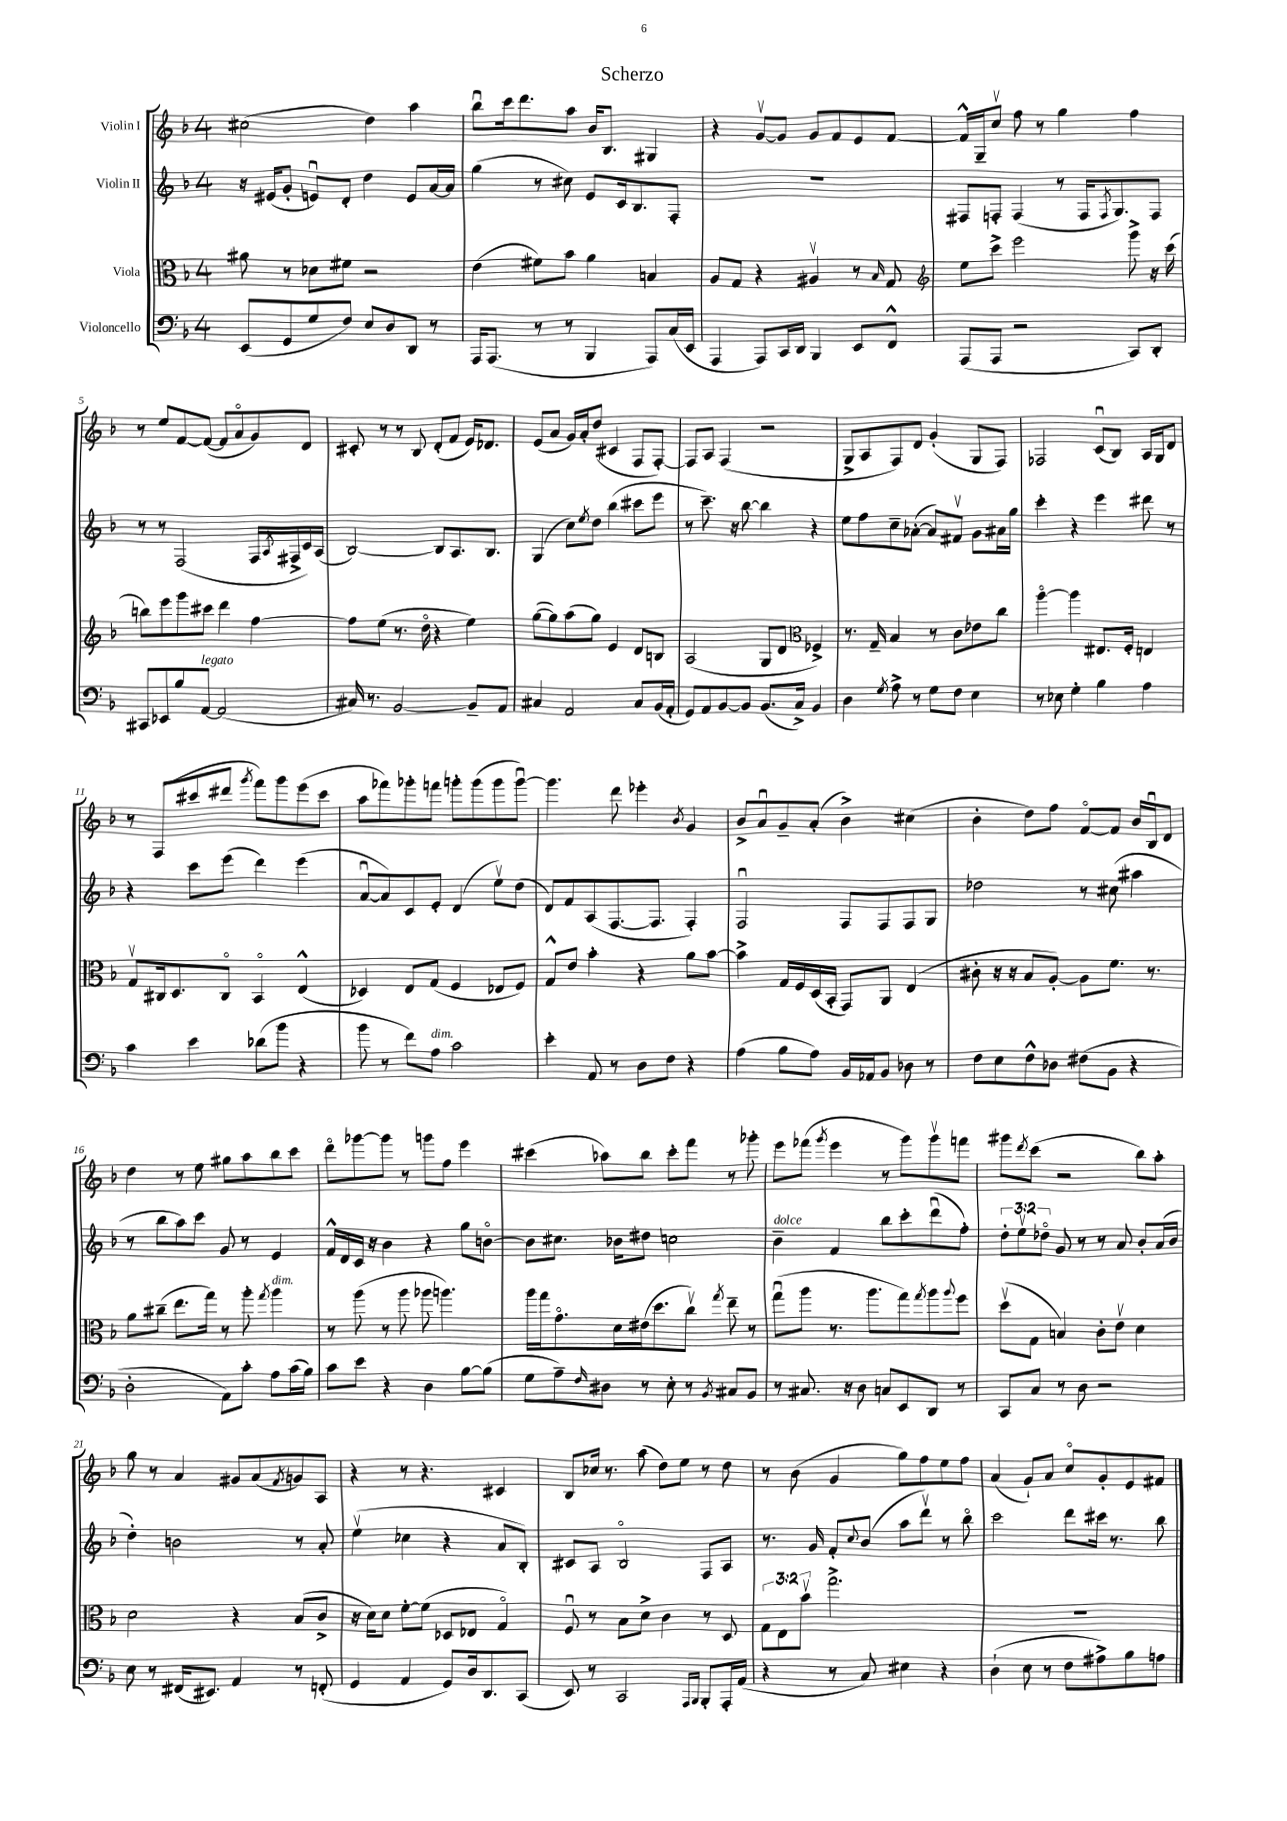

**kern	**kern	**kern	**kern
*part4	*part3	*part2	*part1
*staff4	*staff3	*staff2	*staff1
*I"Violoncello	*I"Viola	*I"Violin II	*I"Violin I
*clefF4	*clefC3	*clefG2	*clefG2
*k[b-]	*k[b-]	*k[b-]	*k[b-]
*M4/4	*M4/4	*M4/4	*M4/4
=1	=1	=1	=1
(8EE/L	8a#X\	16r	(2cc#X\
.	.	(16e#X/KL	.
8GG/	8r	8g'/J	.
8G/	8d-X\L	8enu/L)	.
8F/J)	8f#X\J	8d'/J	.
8E/L	2r	4dd\	4dd\)
8D/	.	.	.
8DD/J	.	8e/L	4aa\
8r	.	[16a/L	.
.	.	16a/JJ]	.
=2	=2	=2	=2
16AAA/KL	(4e\	(4gg\	8bb-u\L
(8.AAA/J	.	.	.
.	.	.	16ccc\k
.	.	.	8.ddd\
8r	8f#X\L)	8r	.
8r	8b-\J	8cc#X\)	8aa\J
4BBB-/	4a\	8e/L	16b-/KL
.	.	.	8.B-/J
.	.	16c/k	.
.	.	8.B-/	.
8AAA/L)	4Bn/	.	4G#X/
(16C/L	.	8F'/J	.
16EE/JJ	.	.	.
=3	=3	=3	=3
4AAA/	8A/L	1r	4r
.	8G/J	.	.
8AAA/L)	4r	.	[8gv/L
16CC/L	.	.	8g/J]
16DD/JJ	.	.	.
4BBB-/	4A#Xv/	.	8g/L
.	.	.	8f/
8EE/L	8r	.	8e/
.	16qqB-/	.	.
8FF^^/J	8G/	.	[8f/J
=4	=4	=4	=4
*	*clefG2	*	*
(8AAA/L	8ee\L	8F#X/L	16f^^/LL]
.	.	.	16G~/J
8AAA/J	8ccc^\J	8Fn'/J	8ccv/J
2r	2eee\	(4F/	8ff\
.	.	.	8r
.	.	8r	4gg\
.	.	16F/KL	.
.	.	8qF/	.
.	.	8.G/)	.
8CC/L)	8ggg^\	.	4ff\
8DD'/J	16r	8F/J	.
.	(16ccc\	.	.
!!LO:LB:g=z
=5	=5	=5	=5
8CC#X/L	8bbn\L)	8r	8r
8EE-X/	8eee\	8r	8ee/L
8B-/	8ggg\	(2F/	[8f/
!LO:TX:a:i:t=legato	!	!	!
[8AA/J	8ccc#X\J	.	(8f/J_
(2AA/]	4ddd\	.	8f/L]
.	.	.	8a/
.	[4ff\	16F/LL	8g/)
.	.	8qA/	.
.	.	16F#X^/	.
.	.	16c/)	8d/J
.	.	(16A/JJ	.
=6	=6	=6	=6
16C#X/)	8ff\L]	[2B-/)	8c#X'/
8.r	.	.	.
.	(8ee\J	.	8r
[2BB-/	8.r	.	8r
.	.	.	8B-/
.	16dd\	.	.
.	4r	8B-/L]	(8d'/L
.	.	8.A/	8f/J
8BB-~/L]	4ee\)	.	16e/KL)
.	.	8.B-/J	8.d-X/J
8AA/J	.	.	.
=7	=7	=7	=7
4C#X/	([8gg\L	(4G/	(8e/L
.	8gg\])	.	8a/J
2AA/	(8aa\	8cc\L)	16g/LL)
.	.	.	16a'/J
.	.	8qee/	.
.	8gg\J)	8dd\J	(8dd/J
.	4e/	(4bb-\	4c#X/
8C#/L	8d/L	8ccc#X\L	8F/L
(16BB-/L	8Bn/J	8eee\J	[8F'/J)
16AA'/JJ	.	.	.
=8	=8	=8	=8
8GG/L)	(2A/	8r	8F/L]
8AA/	.	8.ccc~\)	8A/J
[8BB-/	.	.	(4F/
.	.	16r	.
8BB-/J]	.	[8bb-\	.
(8.BB-/L	8G/L	4bb-\]	2r
.	8d/J	.	.
16C^/Jk)	.	.	.
*	*clefC3	*	*
4BB-/	4F-X^/)	4r	.
=9	=9	=9	=9
4D\	8.r	8ee\L	8G^/L
.	.	8ff\	8A/
.	16G~/	.	.
8qG/	.	.	.
8A^\	4B-/	8cc~\	8F/)
8r	.	([8a-X'\J	8d/J
8G\L	8r	8a-/L])	(4g'/
8F\J	8c\L	8f#Xv/J	.
4E\	8e-X\	8g\L	8G/L
.	8cc\J	16a#X\L	8F/J)
.	.	16gg\JJ	.
=10	=10	=10	=10
8r	[4aa\	4ccc'\	2F-X/
8E-X\	.	.	.
4G'\	4aa\]	4r	.
4B-\	8.E#X/L	4eee\	(8cu/L
.	.	.	8B-/J)
.	16F'/Jk	.	.
4A\	4En/	8ddd#X\	16A/LL
.	.	.	16G/J
.	.	8r	8d/J
!!LO:LB:g=z
=11	=11	=11	=11
4c\	8Gv/L	4r	8r
.	16C#X/k	.	(8F/L
.	8.D/	.	.
4e\	.	8ccc\L	8ccc#X/
.	8C#/J	(8eee\J	8ddd#X/J
.	.	.	8qggg/
(8d-X\L	4BB-/	4ddd\)	8fff\L)
8b-\J	.	.	8ggg\
4r	(4E^^/	(4eee\	(8eee\
.	.	.	8ccc#\J
=12	=12	=12	=12
8b-\	4D-X/)	[8au/L	8aa\L
8r	.	8a/])	8fff-X\)
8f\L)	8E/L	8c/	8ggg-X'\
!LO:TX:a:i:t=dim.	!	!	!
8A\J	(8G/J	8e'/J	8fffn\J
2c\	4F/	(4d/	8gggn'\L
.	.	.	(8ggg\
.	8E-X/L	8eev\L)	8ggg\
.	8F/J)	(8dd\J	[8gggu\J)
=13	=13	=13	=13
4e'\	8G^^/L	8d/L)	4.ggg\]
.	8e/J	8f/	.
8AA/	4b-'\	(8A/	.
8r	.	[8.F/	8ddd\
8D\L	4r	.	4eee-X'\
.	.	8.F/J]	.
8F\J	.	.	.
.	.	.	8qb-/
4r	8a\L	4F'/)	4g/
.	[8b-\J	.	.
=14	=14	=14	=14
(4A\	4b-^\]	2Fu/	8b-^/L
.	.	.	8au/
8B-\L	16G/LL	.	8g~/
.	16F/	.	.
8A\J)	(16D/	.	(8a'/J
.	16BB-'/JJ	.	.
16BB-/LL	8GG/L)	8F/L	4b-^\)
16AA-X/J	.	.	.
8BB-/J	8AA/J	8F/	.
8D-X\	(4E/	8F/	(4cc#X\
8r	.	8G/J	.
=15	=15	=15	=15
8F\L	8c#X'\	2dd-X\	4b-'\
8E\	16r	.	.
.	16r	.	.
8F^^\	8B-/L	.	8dd\L)
8D-X\J	[8A'/J)	.	8ff\J
(8F#X\L	8A\L]	8r	[8f/L
8BB-\J	8.f\J	(8cc#X\	8f/J]
4r	.	4aa#X\	16b-/LL
.	8.r	.	16B-u/J
.	.	.	8d/J
!!LO:LB:g=z
=16	=16	=16	=16
2D'\	8a\L	8r	4dd\
.	(8cc#X~\J	8bb-\L	.
.	8.ee\L	8aa\)	8r
.	.	8ccc\J	8ee\
.	16gg\Jk)	.	.
8AA\L)	8r	8g/	8gg#X\L
8c'\J	8aa'\	8r	8aa\
.	8qgg/	.	.
!	!LO:TX:a:i:t=dim.	!	!
8A\L	4aa\	4e/	8bb-\
(16c\L	.	.	8ccc\J
16B-\JJ)	.	.	.
=17	=17	=17	=17
8c\L	8r	16f^^/LL	8ddd\L
.	.	16d/	.
8e\J	(8aa\	16c/JJ	[8ggg-X\
.	.	16r	.
4r	8r	4b-\	8ggg-\J]
.	8aa\	.	8r
4D\	8aa-X\	4r	8gggn\L
.	4.aan\)	.	8ff\J
[8B-\L	.	8gg\L	4eee\
(8B-\J]	.	[8bn\J	.
=18	=18	=18	=18
8G\L	16aa\LL	8b\L]	(4ccc#X\
.	16gg\J	.	.
8A~\)	8.g\	8.cc#X\J	.
16qqF/	.	.	.
8D#X\J	.	.	8aa-X\L)
.	16d\L	16b-X\KL	.
8r	(16e#X\J	8dd#X\J	8bb-\J
.	8.dd\	.	.
8E'\	.	2ccn\	8ccc#'\L
8r	8ccv\J)	.	8fff\J
8qBB-/	8qgg/	.	.
8C#X/L	8ee~\	.	8r
8BB-/J	8r	.	8ggg-X'\
=19	=19	=19	=19
!	!	!LO:TX:a:i:t=dolce	!
8r	(8ggu\L	4b-~\	8eee\L
8.C#X/	8aa\J	.	(8fff-X\J
.	.	.	8qggg/
.	8.r	4f/	4eee\
16r	.	.	.
8D\	.	.	.
.	8.aa\L	.	.
8Cn/L	.	8bb-\L	8r
8EE/	8gg\)	8ccc'\	8ggg\L)
.	8qgg/	.	.
8DD/J	8aa\	(8dddu\	8gggv\
.	8qqaa/	.	.
8r	8ff\J	8ff'\J)	8fffn\J
=20	=20	=20	=20
8CC/L	(8ddv\L	12dd'\L	8ggg#X\L
.	.	12eev\	.
.	.	.	8qddd/
8C/J	8G\J	.	(8ccc\J
.	.	12dd-X\J	.
8r	4Bn/)	8g/	2r
8D\	.	8r	.
2r	8c'\L	8r	.
.	8ev\J	8a/	.
.	4d\	8b-'/L	8bb-\L)
.	.	(16a/L	8aa'\J
.	.	16b-/JJ	.
!!LO:LB:g=z
=21	=21	=21	=21
8E\	2d\	4dd'\)	8gg\
8r	.	.	8r
(16FF#X/KL	.	2bn\	4a/
8.EE#X/J)	.	.	.
4AA/	4r	.	8g#X/L
.	.	.	(8a/
.	.	.	8qf/
8r	(8B-/L	8r	8gn/)
(8FFn'/	8c^/J	8a'/	8A/J
=22	=22	=22	=22
4GG/	16r	(4eev\	4r
.	16d\KL)	.	.
.	8d\J	.	.
4AA/	[8f'\L	4cc-X\	8r
.	(8f\J]	.	4.r
8GG/L)	8D-X/L	4r	.
16D/k	8E-X/J	.	.
8.DD/	.	.	.
.	4G/)	8a/L	4c#X/
(8CC/J	.	8B-'/J)	.
=23	=23	=23	=23
8EE/)	8Fu/	8c#X/L	8B-/L
8r	8r	8A/J	16cc-X/Jk
.	.	.	8.r
2CC/	8B-\L	2B-/	.
.	8d^\J	.	(8aa\
.	4c\	.	8dd\L)
.	.	.	8ee\J
16qqAAA/LL	.	.	.
16qqBBB-/JJ	.	.	.
8BBB-'/L	8r	8F/L	8r
16AAA'/L	8D/	8A/J	8dd\
(16AA/JJ	.	.	.
=24	=24	=24	=24
4r	12G\L	8.r	8r
.	12E\	.	.
.	.	.	(8b-\
.	12b-v\J	.	.
.	.	16g/	.
8r	2.gg^\	8f'/L	4g/
.	.	8qqcc/	.
8C/)	.	(8b-/J	.
4E#X\	.	8aa\L	8gg\L)
.	.	8dddv\J)	8ff\
4r	.	8r	8ee\
.	.	8bb-\	8ff\J
=25	=25	=25	=25
(4D`\	1r	2ccc\	(4a/
8E\	.	.	8g`/L)
8r	.	.	8a/J
8F\L	.	8ddd\L	8cc/L
8A#X^\)	.	16ccc#X\Jk	8g'/
.	.	8.r	.
8B-\	.	.	8e/
8An\J	.	8bb-\	8f#X/J
==	==	==	==
*-	*-	*-	*-
